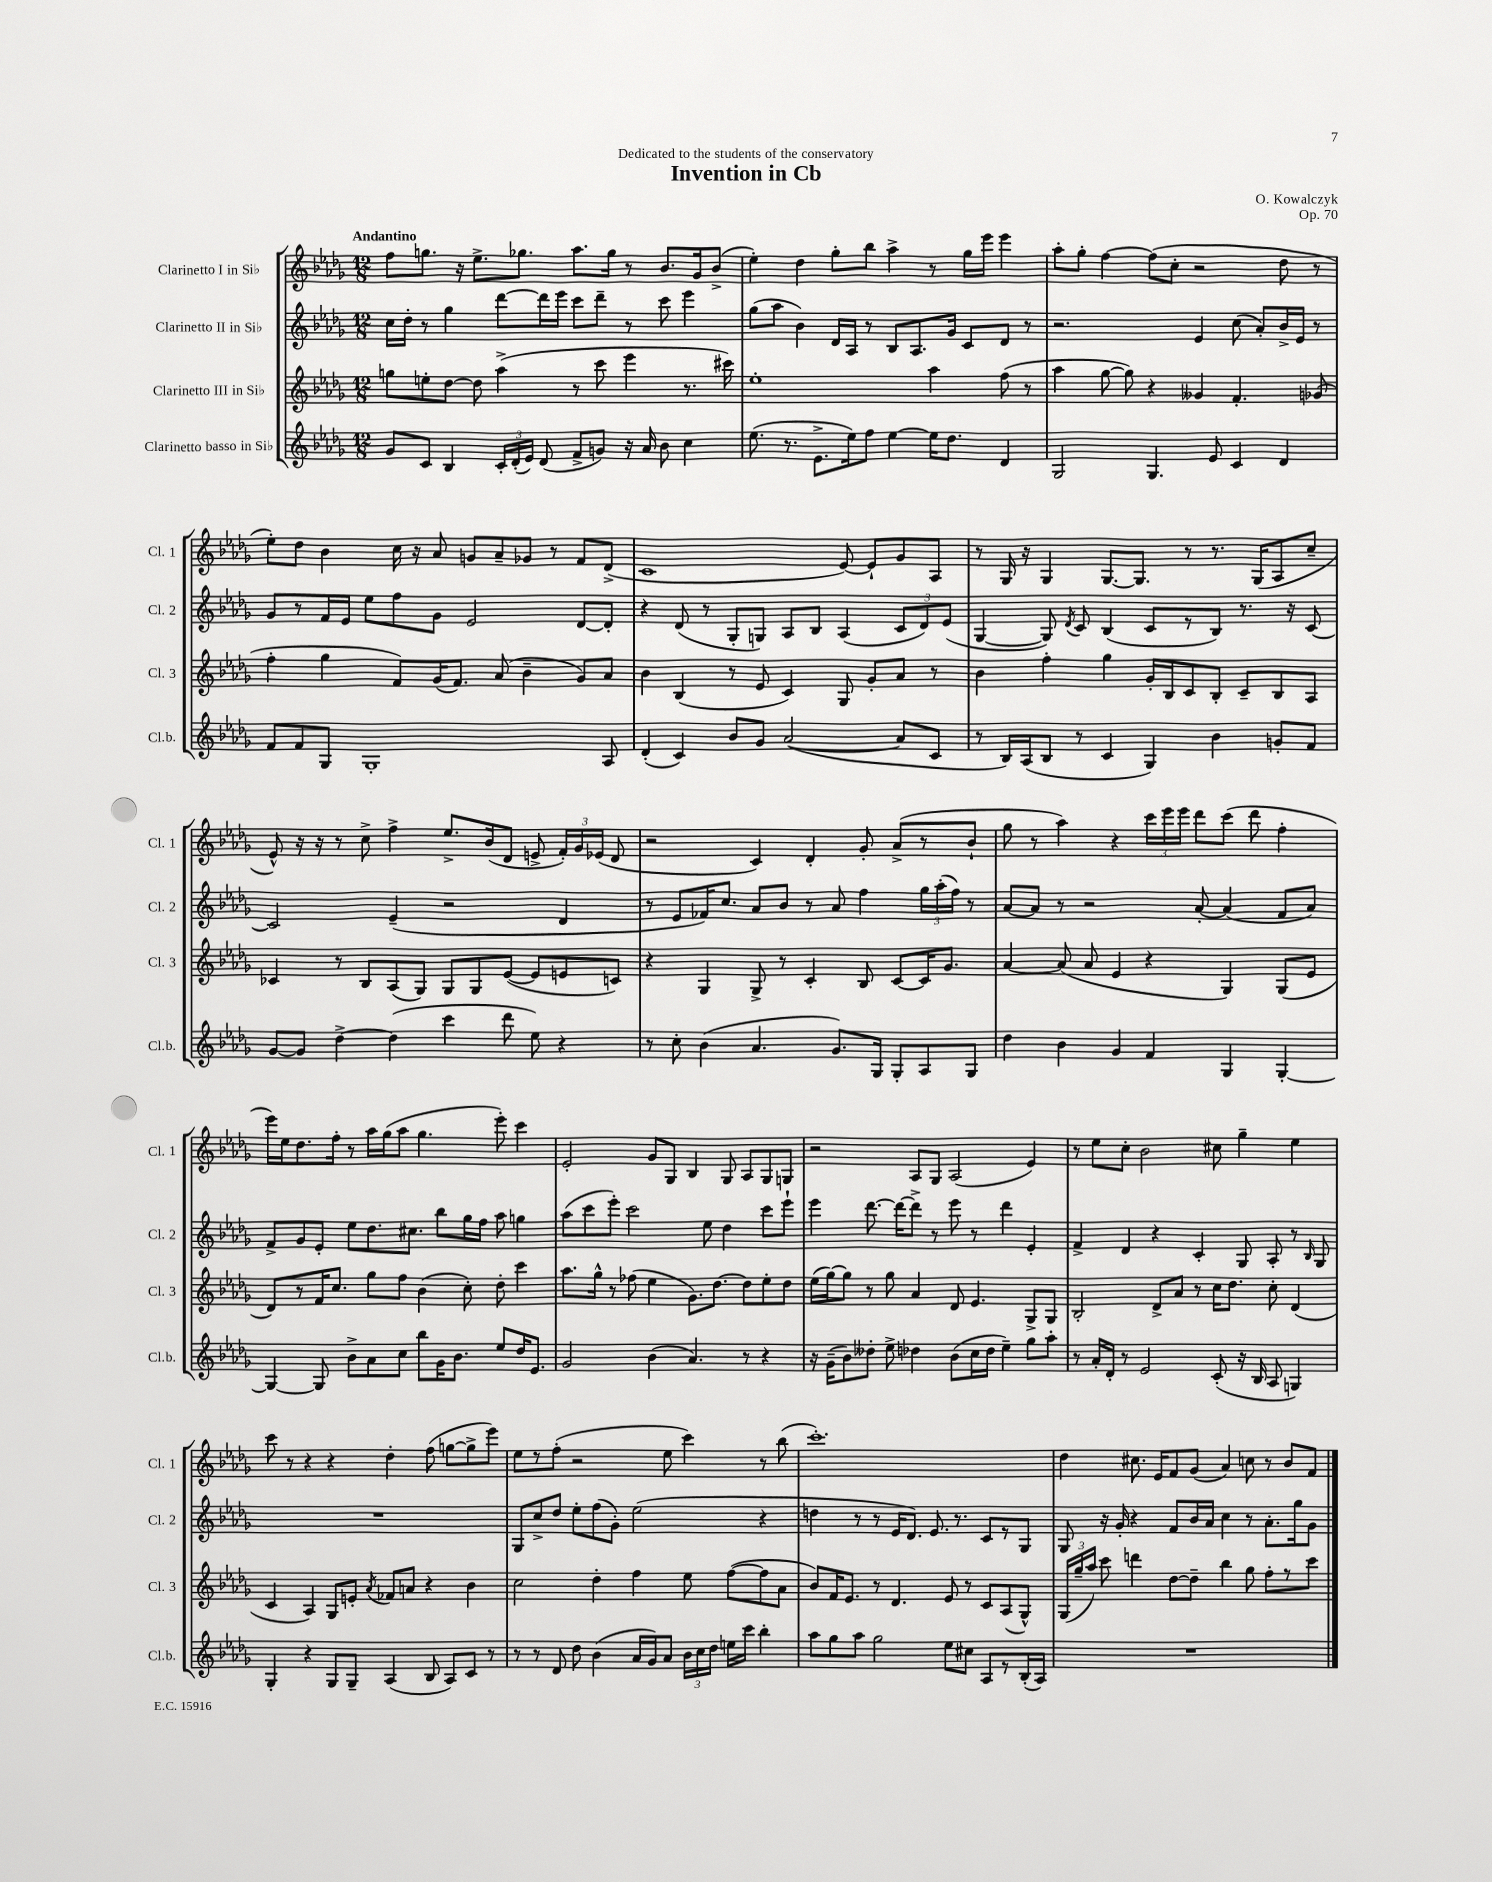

**kern	**kern	**kern	**kern
*staff4	*staff3	*staff2	*staff1
*clefG2	*clefG2	*clefG2	*clefG2
*k[b-e-a-d-g-]	*k[b-e-a-d-g-]	*k[b-e-a-d-g-]	*k[b-e-a-d-g-]
*M12/8	*M12/8	*M12/8	*M12/8
8g-/L	8gg\L	16cc\LL	8ff\L
.	.	16dd-'\JJ	.
8c/J	8ee'\	8r	8.gg\J
4B-/	[8dd-\J	4gg-\	.
.	.	.	16r
.	8dd-\]	.	8.ee-^\L
24c'/LL	(4aa-^\	[8ddd-\L	.
(24d-'/	.	.	.
.	.	.	8.gg-\J
24e-/JJ)	.	.	.
(8d-/	.	16ddd-\]L	.
.	.	16eee-\JJ	.
8f^/L	8r	8ccc\L	8.aa-\L
8g/J)	8ccc\	8ddd-~\J	.
.	.	.	16gg-\Jk
16r	4eee-\	8r	8r
16a-/	.	.	.
8b-\	.	8ccc\	8.b-/L
4cc\	8.r	4eee-\	.
.	.	.	16g-/k
.	.	.	(8b-^/J
.	16ccc#\)	.	.
=	=	=	=
(8.ee-\	1ee-'	(8gg-\L	4ee-'\)
.	.	8aa-\J	.
8.r	.	.	.
.	.	4b-\)	4dd-\
8.e-^\L	.	.	.
.	.	16d-/LL	8gg-'\L
16ee-\k)	.	16A-/JJ	.
8ff\J	.	8r	8bb-\J
[4ee-\	.	8B-/L	4aa-^\
.	.	8.A-/	.
16ee-\]LK	4aa-\	.	8r
8.dd-\J	.	16g-/Jk	.
.	.	8c/L	16gg-\LL
.	.	.	16eee-\JJ
4d-/	(8ff\	8d-/J	4eee-\
.	8r	8r	.
=	=	=	=
2G-/	4aa-\	2.r	8aa-'\L
.	.	.	8gg-'\J
.	[8gg-\	.	[4ff\
.	8gg-\])	.	.
4.G-/	4r	.	(8ff\]L
.	.	.	8cc'\J
.	4g--/	4e-/	2r
8e-/	.	.	.
4c/	4.f'/	(8cc\	.
.	.	8a-'/L)	.
4d-/	.	16b-^/L	8dd-\
.	.	16e-/JJ	.
.	(8g-/	8r	8r
=	=	=	=
8f/L	4ff'\	8g-/L	8ee-'\L)
8f/	.	8r	8dd-\J
8G-/J	4gg-\	16f/L	4b-\
.	.	16e-/JJ	.
1G-'	.	8ee-\L	.
.	8f/L)	8ff\	16cc\
.	.	.	16r
.	(16g-/K	8g-\J	8a-/
.	8.f/J)	.	.
.	.	2e-/	8g/L
.	(8a-/	.	8a-~/
.	4b-~\	.	8g-/J
.	.	.	8r
.	8g-/L)	[8d-/L	8f/L
8A-/	8a-/J	8d-'/]J	(8d-^/J
=	=	=	=
(4d-'/	4b-\	4r	1c
4c/)	(4B-/	(8d-/	.
.	.	8r	.
8b-/L	8r	8G-'/L	.
8g-/J	8e-/	8G/J)	.
([2a-/	4c/)	8A-/L	.
.	.	8B-/J	.
.	8G-/	(4A-/	[8e-/)
.	8g-'/L	.	8e-`/]L
8a-/]L	8a-/J	12c/L	8g-/
.	.	12d-/)	.
8c/J	8r	.	8A-/J
.	.	(12e-/J	.
=	=	=	=
8r	4b-\	[4G-/	8r
16B-/LL)	.	.	16G-/
(16A-/J	.	.	16r
8B-/J	4ff'\	8G-/])	4G-/
.	.	8qd-/	.
8r	.	8c/	.
4c/	4gg-\	(4B-/	[8.G-/L
.	.	.	8.G-/]J
4G-/)	16g-'/LL	8c/L	.
.	16B-/J	.	.
.	8c/	8r	8r
4b-\	8B-'/J	8B-/J)	8.r
.	8c~/L	8.r	.
.	.	.	(16G-/LK
8g'/L	8B-/	.	8A-/
.	.	16r	.
8f/J	8A-/J	[8c/	8cc~/J
=	=	=	=
[8g-/L	4c-/	2c/]	8e-^^/)
8g-/]J	.	.	16r
.	.	.	16r
[4dd-^\	8r	.	8r
.	8B-/L	.	8cc^\
(4dd-\]	(8A-/	(4e-~/	4ff^\
.	8G-/J)	.	.
4ccc\	8G-/L	2r	8.ee-^/L
.	8G-/	.	.
.	.	.	(16b-/k
8ddd-\	([8e-/J	.	8d-/J
8ee-\)	8e-/]L	.	8e^/
4r	8e/	4d-/	24f'/LL)
.	.	.	24g-/
.	.	.	(24e-/JJ
.	8c/J)	.	8d-/
=	=	=	=
8r	4r	8r	2r
8cc'\	.	8e-/L	.
(4b-\	4G-/	16f-/K)	.
.	.	8.cc/J	.
4.a-/	8G-^/	8a-/L	4c/)
.	8r	8b-/J	.
.	4c'/	8r	4d-'/
8.g-/L)	.	8a-/	.
.	8B-/	4ff\	8g-'/
16G-/Jk	.	.	.
8G-'/L	[8c/L	.	(8a-^/L
8A-/	16c/]K	24gg-\LL	8r
.	.	(24aa-'\	.
.	8.g-/J	.	.
.	.	24ff\JJ)	.
8G-/J	.	8r	8b-`/J
=	=	=	=
4dd-\	[4a-/	[8a-/L	8gg-\
.	.	8a-/]J	8r
4b-\	(8a-/]	8r	4aa-\)
.	8a-/	2r	.
4g-/	4e-/	.	4r
4f/	4r	.	24ccc\LL
.	.	.	24eee-\
.	.	.	24eee-\JJ
.	.	[8a-'/	8ddd-\L
4G-/	4G-/)	(4a-/]	(8ccc\J
.	.	.	8ddd-\
[4G-'/	(8G-/L	8f/L	4ff'\
.	8e-/J	8a-/J)	.
=	=	=	=
4G-/_	8d-/L)	8f^/L	16eee-\LL)
.	.	.	16ee-\J
.	8r	8g-/	8.dd-\
8G-/]	16f/K	8e-'/J	.
.	8.cc/J	.	16ff'\Jk
8b-^\L	.	8ee-\L	8r
8a-\	8gg-\L	8.dd-\	16aa-\LL
.	.	.	(16gg-\J
8cc\J	8ff\J	.	8aa-\J
.	.	8.cc#\J	.
8bb-\L	(4b-\	.	4.gg-\
16g-\K	.	8bb-\L	.
8.b-\J	.	.	.
.	8cc'\)	16gg-\L	.
.	.	16ff\JJ	.
8ee-/L	8dd-'\	8aa-\	8eee-'\)
16dd-/K	4ccc\	4gg\	4ccc\
8.e-/J	.	.	.
=	=	=	=
2g-/	8.aa-\L	(8aa-\L	2e-'/
.	.	8ccc\	.
.	16gg-^^\Jk	.	.
.	8r	8eee-'\J)	.
.	(8ff-\	2ccc\	.
(4b-\	4ee-\	.	8g-/L
.	.	.	8G-/J
4.a-/)	8.g-\L)	.	4B-/
.	.	8ee-\	.
.	[8.dd-\J	.	.
.	.	4dd-\	8G-/
8r	8dd-\]L	.	8A-/L
4r	8ee-'\	8ccc\L	8G-/
.	8dd-\J	8eee-`\J	8G/J
=	=	=	=
16r	(16ee-\LL	4eee-\	2r
(16g-~\LK	[16gg-\J)	.	.
8b-\)	8gg-\]J	.	.
8dd--'\J	8r	[8.ddd-\	.
8ee-^\	8gg-\	.	.
.	.	16ddd-\_LK	.
4dd-\	4a-/	8ddd-^\]J	8A-/L
.	.	8r	8G-/J
(8b-\L	8d-/	8eee-\	(2A-/
16cc\L	4.e-/	8r	.
16dd-\JJ	.	.	.
4ee-~\)	.	4ddd-\	.
8gg-\L	8G-^/L	4e-'/	4e-/)
8aa-'\J	8G-/J	.	.
=	=	=	=
8r	2B-'/	4f^/	8r
16a-'/LL	.	.	8ee-\L
16d-'/JJ	.	.	.
8r	.	4d-/	8cc'\J
2e-/	.	.	2b-\
.	8d-^/L	4r	.
.	8a-/J	.	.
.	8r	4c'/	.
(8c'/	16cc\LK	.	8cc#\
.	8.dd-\J	.	.
16r	.	8G-/	4gg-~\
16B-/	.	.	.
8A-/	8cc'\	8A-'/	.
4G/)	(4d-/	8r	4ee-\
.	.	16qqB-/	.
.	.	8G-/	.
=	=	=	=
4G-'/	4c/	1.r	8ccc\
.	.	.	8r
4r	4A-/)	.	4r
8G-/L	8G-/L	.	4r
8G-~/J	8e'/J	.	.
.	8qa-/	.	.
(4A-/	8f-/L	.	4dd-'\
.	8a/J	.	.
8B-/	4r	.	(8ff\
8A-/L)	.	.	[8gg\L
8c/J	4b-\	.	8gg^\]
8r	.	.	8eee-\J)
=	=	=	=
8r	2cc\	8G-/L	8ee-\L
8r	.	8cc^/	8r
8d-/	.	8dd-/J	(8ff'\J
8dd-\	.	8ee-'\L	2r
(4b-\	4dd-'\	(8ff\	.
.	.	8g-'\J)	.
16a-/LL	4ff\	(2ee-\	.
16g-/J)	.	.	.
8a-/J	.	.	8ee-\
24b-\LL	8ee-\	.	4ccc\)
24cc\	.	.	.
24dd-\JJ	.	.	.
16ee\LL	([8ff\L	.	.
16ccc\JJ	.	.	.
4bb-'\	8ff\]	4r	8r
.	8a-\J	.	(8bb-\
=	=	=	=
8aa-\L	8b-/L)	4dd\	1.ccc')
8gg-\	16f/K	.	.
.	8.e-/J	.	.
8aa-\J	.	8r	.
2gg-\	8r	8r	.
.	4.d-/	16e-/LK	.
.	.	8.d-/J)	.
.	.	8.e-/	.
8ee-\L	8e-/	.	.
.	.	8.r	.
8cc#\J	8r	.	.
8A-/L	8c/L	8c/L	.
8r	(8A-/	8r	.
(16B-'/L	8G-^^/J)	8G-/J	.
16A-/JJ)	.	.	.
=	=	=	=
1.r	(24G-/LL	8G-/	4dd-\
.	24gg-~/	.	.
.	24aa-/JJ)	.	.
.	8ccc\	16r	.
.	.	16g-'/	.
.	4ddd\	4r	8.cc#\
.	.	.	16e-/LK
.	[8dd-\L	8f/L	8f/
.	8dd-~\]J	16b-/L	(8g-/J
.	.	16a-/JJ	.
.	4bb-\	4cc\	4a-/)
.	8gg-\	8r	8cc\
.	8ff'\L	8.a-'\L	8r
.	8r	.	8b-/L
.	.	16gg-\k	.
.	8ccc\J	8g-\J	8f/J
==	==	==	==
*-	*-	*-	*-
